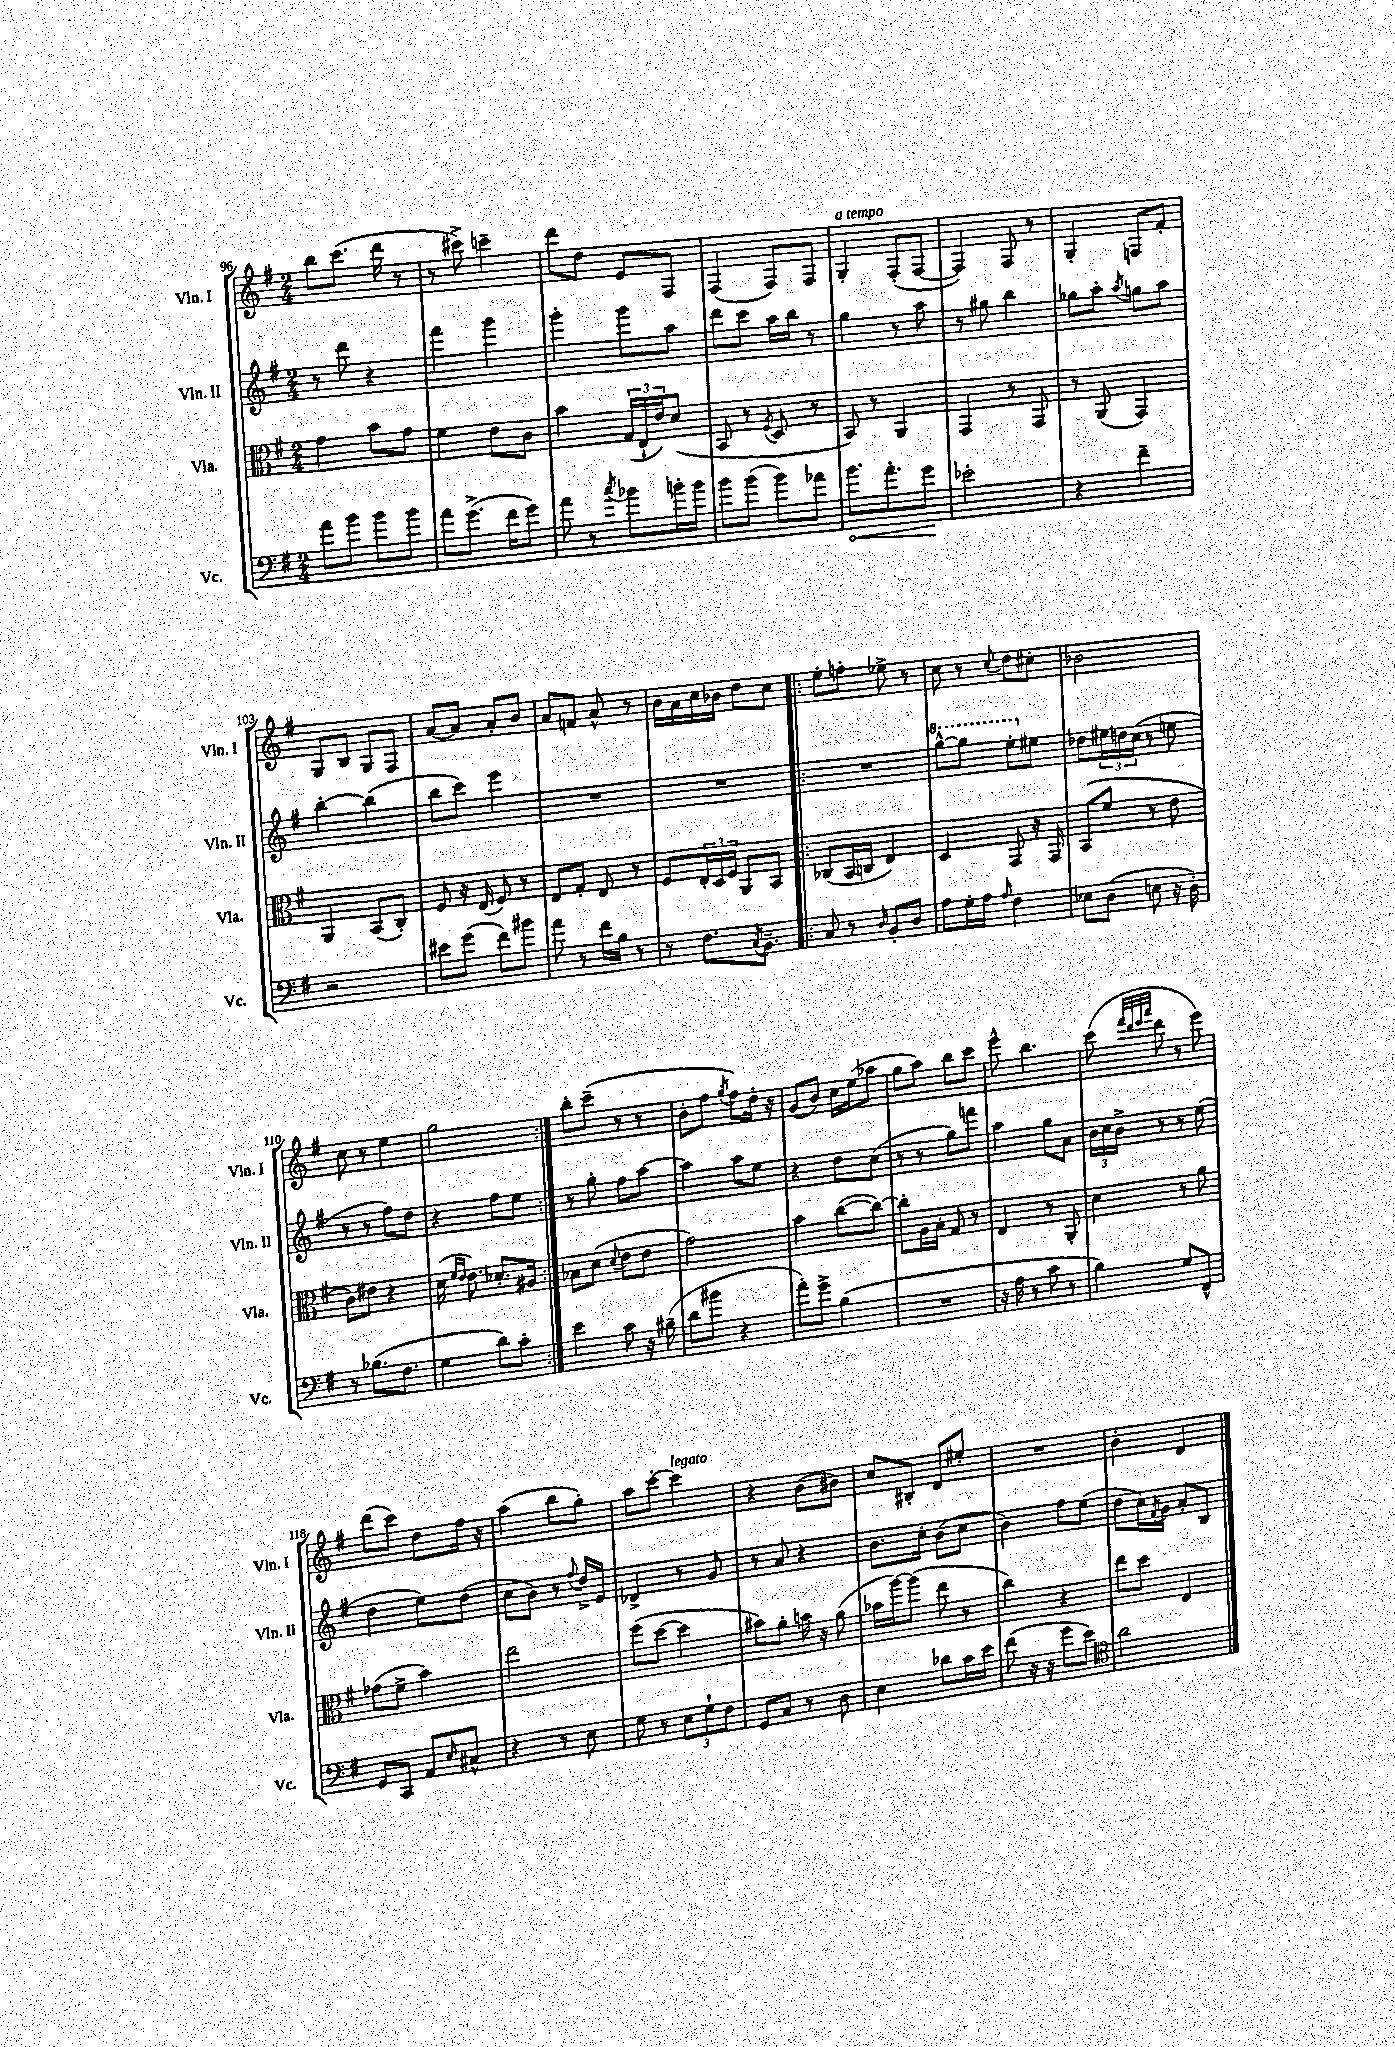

**kern	**kern	**kern	**kern
*staff4	*staff3	*staff2	*staff1
*clefF4	*clefC3	*clefG2	*clefG2
*k[f#]	*k[f#]	*k[f#]	*k[f#]
*M2/4	*M2/4	*M2/4	*M2/4
8a	4g	8r	8bb
8b	.	8ddd	(8.ccc
8b	8b	4r	.
.	.	.	16ddd
8b	8g	.	8r
=	=	=	=
8a	4f#	4fff#	8r
(8.g^	.	.	8ccc#^)
.	8e	4ggg	4ccc~
16f#	.	.	.
8g)	8c	.	.
=	=	=	=
8a	4b	4ggg'	8ddd
8r	.	.	8dd
8qcc	.	.	.
8b-	(24G	8ggg	8e
.	24E`	.	.
.	24e)	.	.
16b'	(8d	8aa	8F#
16b	.	.	.
=	=	=	=
8b	8BB	8ddd	(4F#
(8b	8r	8ccc	.
.	8qF#	.	.
8b)	8D	16aa	8F#)
.	.	16bb	.
8a-	8r	8r	8F#
=	=	=	=
8.b	8BB)	4gg	4G'
.	8r	.	.
8.a'	.	.	.
.	4AA	8r	(8F#'
8g	.	8aa	[8F#
=	=	=	=
2e-'	4GG	8r	4F#])
.	.	8gg#	.
.	8r	4bb	8F#
.	8GG	.	8r
=	=	=	=
4r	8r	8gg-	4G'
.	(8AA	8aa'	.
.	.	8qaa	.
4f#~	4GG)	8gg	8F
.	.	8aa	8f#'
=	=	=	=
2r	4AA	[4bb'	8G
.	.	.	8B
.	(8BB	(4bb]	8G
.	8C')	.	8F#
=	=	=	=
8e#	8F#	8bb	[8a
(8g	16r	8ccc)	8a]
.	(16E	.	.
8f#)	8F#)	4eee	8a'
8b#	8r	.	8b
=	=	=	=
8a	8E	2r	8a
8r	8G'	.	8f
16f#	8E	.	8a^^
16B	.	.	.
8r	8r	.	8r
=	=	=	=
8r	8F#	2r	16b
.	.	.	16a
8.F#	24E'	.	16cc
.	24D	.	.
.	.	.	16b-
.	24F#	.	.
.	8AA	.	8dd
8qC	.	.	.
8.BB~	.	.	.
.	8BB	.	8cc
=!|:	=!|:	=!|:	=!|:
8C	(8C-	2r	8ee'
8r	16BB	.	8ff'
.	16C	.	.
16qqD	.	.	.
8BB'	4E)	.	8ee-^
8D	.	.	8r
=	=	=	=
8A	4D	[8ggg^^	8cc
16G'	.	8ggg]	8r
16A	.	.	.
16qqA	.	.	8qqcc
4F#	8GG	8eee'	8dd
.	16r	8ee#	8cc#'
.	16GG	.	.
=	=	=	=
8E-	(8BB	8dd-	2b-
(8D	8f#	24ee#	.
.	.	24dd	.
.	.	(24cc	.
8E	8r	8r	.
16r	8e	8ee	.
16D')	.	.	.
=	=	=	=
8r	8c)	8r	8cc
(8.B-	8e#	8r	8r
.	4r	8ff#)	4ee
8.F#	.	.	.
.	.	8dd	.
=	=	=	=
4G	(16d	4r	2gg
.	16qqf#	.	.
.	16qqe	.	.
.	8.e)	.	.
8d)	8.d-'	8ff#	.
8c'	.	8ee	.
.	16A#	.	.
=:|!	=:|!	=:|!	=:|!
4e	8B-	8r	8bb'
.	(8d	8gg'	(8ccc~
.	8qqd	.	.
8c	8e	8ff#	8r
16r	8e	[8aa	8r
(16B#~	.	.	.
=	=	=	=
8d	2g)	4aa]	8b'
8b#	.	.	8ff#
.	.	.	8qgg
4r	.	8aa	8ff#)
.	.	8ee	16dd'
.	.	.	16r
=	=	=	=
8a')	4b	4r	(8g
8g^	.	.	8b)
(4B	([8cc	8dd	16cc
.	.	.	(16ee
.	8cc_)	(8cc	8aa-
=	=	=	=
2r	8cc']	8r	8gg
.	16A	8r	8aa)
.	16B'	.	.
.	8G	8gg)	8bb
.	8r	8fff	8ccc
=	=	=	=
16r	4E	4aa	8eee^^
16A	.	.	.
8r	.	.	4.bb
8c	8r	8gg	.
8r	8AA'	8a	.
=	=	=	=
4B)	4d	24b	(8ccc
.	.	24cc	.
.	.	24b^	.
.	.	.	32qqfff#
.	.	.	32qqddd
.	.	.	32qqeee
.	.	.	32qqaaa
.	.	8r	8ddd
8G	8r	8r	8r
8FF#^^	8a	(8ee	8eee)
=	=	=	=
8GG	(8g-	4dd	(8ddd
8CC	8f#^	.	8ccc)
8AA	4b)	8ee)	8dd
16qqE	.	.	.
8C#^^	.	(8dd	16ff#
.	.	.	16r
=	=	=	=
4r	2ee	8cc	(4aa
.	.	8b)	.
8r	.	8r	8bb
.	.	8qqff#	.
8E	.	16dd^	8gg')
.	.	16e	.
=	=	=	=
8G	(8ff#	4d-^	8aa
8r	[8dd	.	[8ccc'
12E	4dd]	8r	4ccc]
12G`	.	.	.
.	.	8g	.
12F#	.	.	.
=	=	=	=
8GG	8b#)	8r	4r
8C	8a'	8a	.
8r	16b	4r	(8b
.	16r	.	.
8D	(8a	.	8b#)
=	=	=	=
4E	16b-	8.b	8cc
.	[16aa)	.	.
.	(8aa]	.	8B#'
.	.	16cc'	.
8d-	8ee	(8b	8d
16c	8r	8cc	8ee#'
16e	.	.	.
=	=	=	=
(8f#	4cc)	4b)	2r
16r	.	.	.
16r	.	.	.
8g	4r	8ff#	.
8e)	.	(8ee	.
=	=	=	=
*clefC4	*	*	*
2a	8ee	8dd	4b'
.	8dd	16cc)	.
.	.	8qf#	.
.	.	16g	.
.	4E	8a'	4d
.	.	8B	.
==	==	==	==
*-	*-	*-	*-
